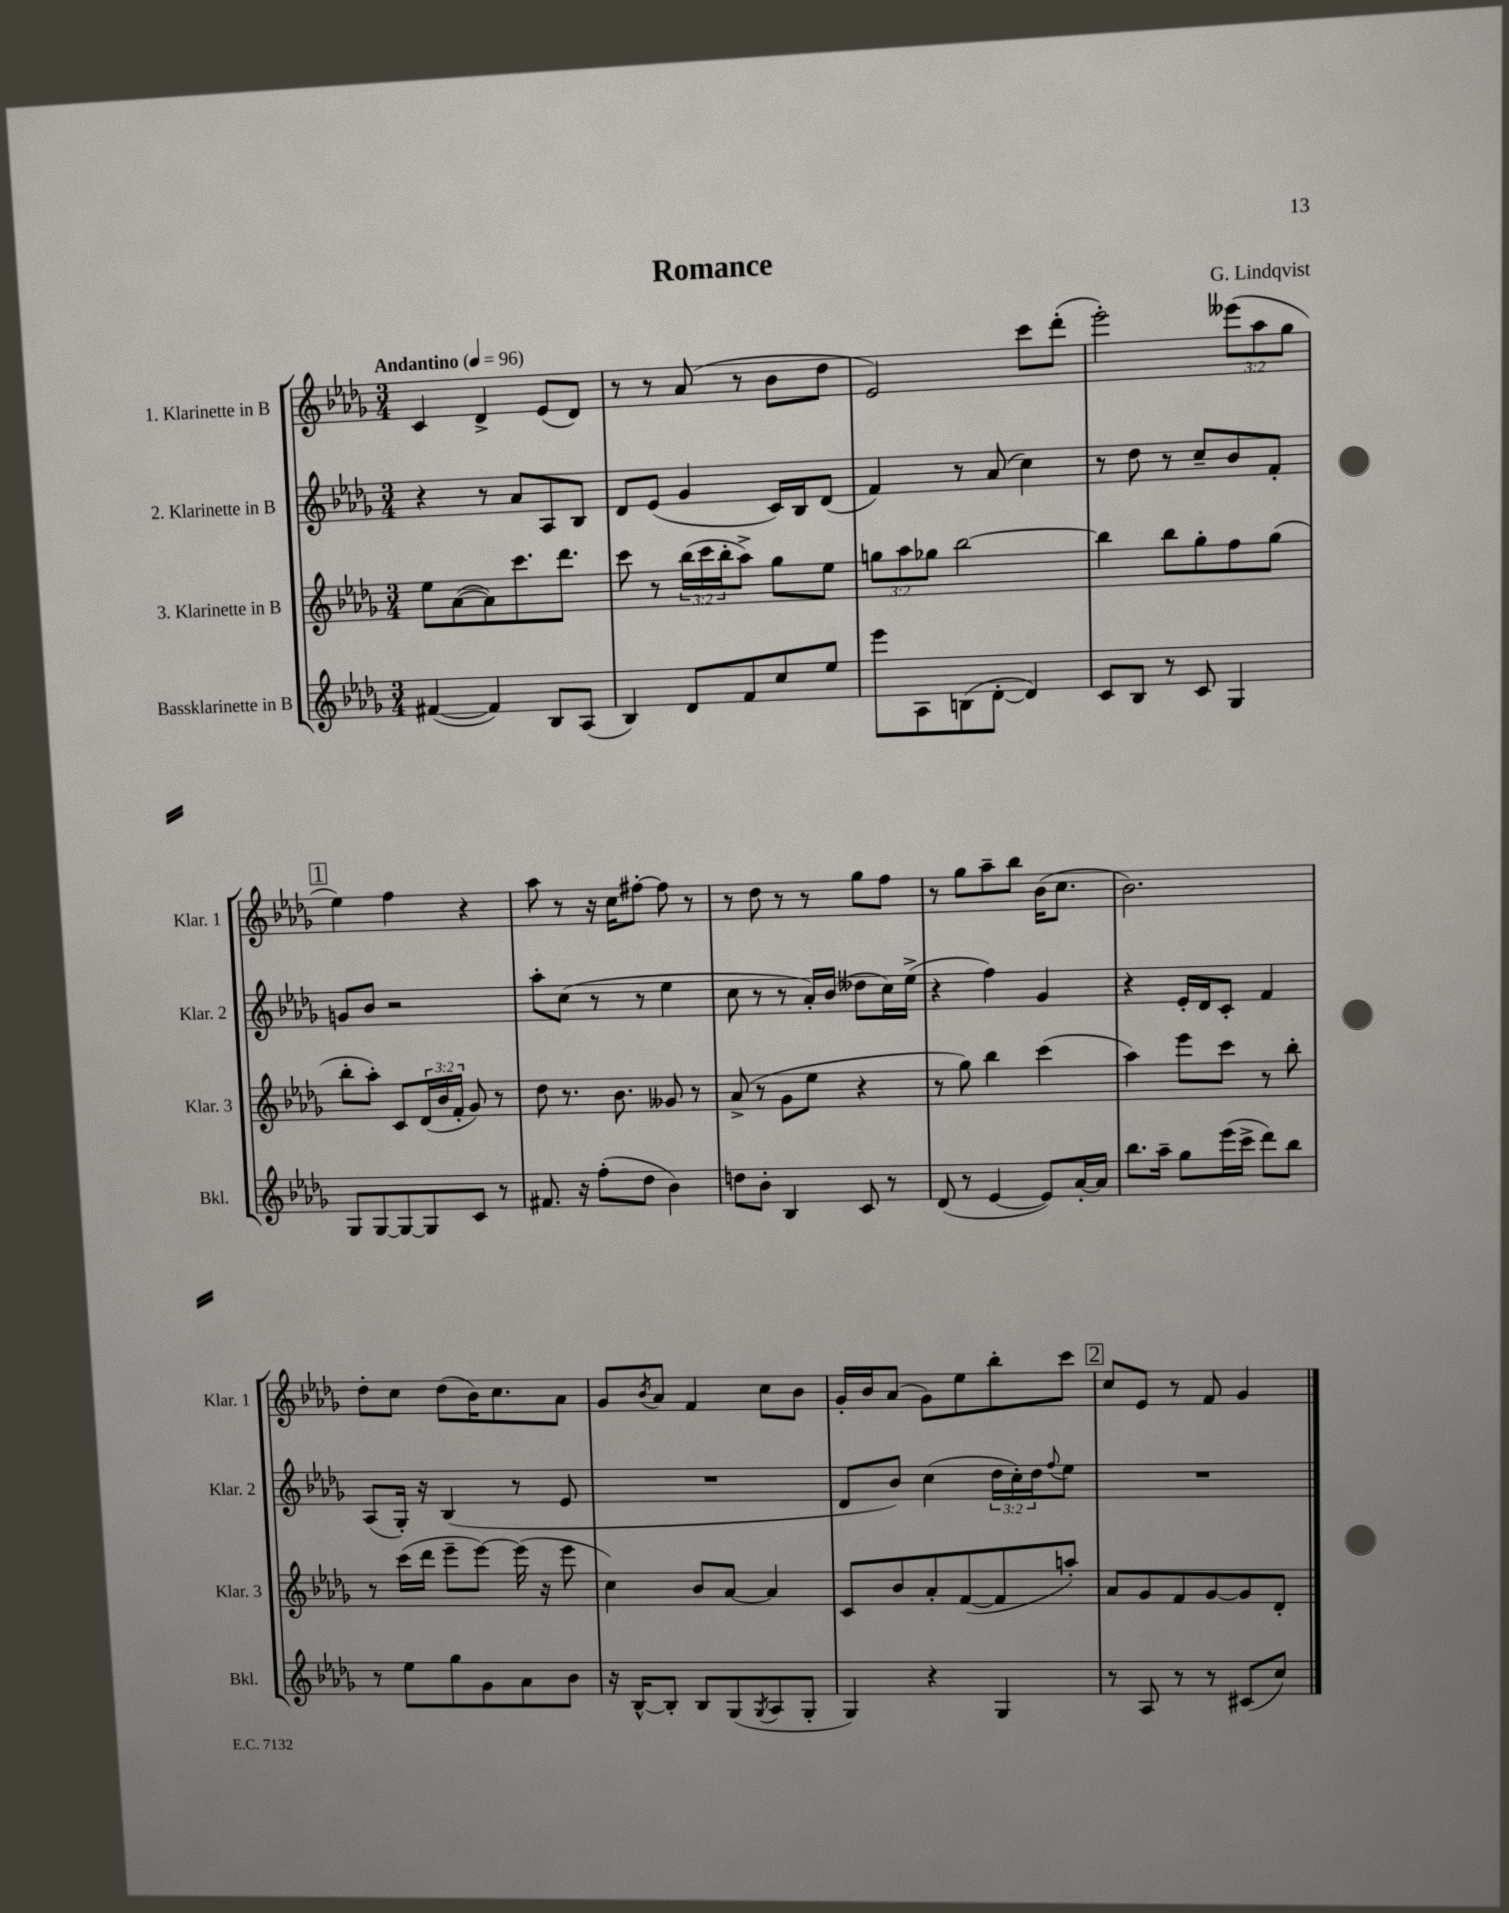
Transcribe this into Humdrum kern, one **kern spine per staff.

**kern	**kern	**kern	**kern
*part4	*part3	*part2	*part1
*staff4	*staff3	*staff2	*staff1
*I"Bassklarinette in B	*I"3. Klarinette in B	*I"2. Klarinette in B	*I"1. Klarinette in B
*I'Bkl.	*I'Klar. 3	*I'Klar. 2	*I'Klar. 1
*clefG2	*clefG2	*clefG2	*clefG2
*k[b-e-a-d-g-]	*k[b-e-a-d-g-]	*k[b-e-a-d-g-]	*k[b-e-a-d-g-]
*M3/4	*M3/4	*M3/4	*M3/4
*MM96	*MM96	*MM96	*MM96
=1	=1	=1	=1
!	!	!	!LO:TX:a:B:t=Andantino
([4f#X/	8ee-\L	4r	4c/
.	([8a-\	.	.
4f#/])	8a-\])	8r	4d-^/
.	8.ccc\	8a-/L	.
8B-/L	.	8A-/	(8e-/L
.	8.ddd-\J	.	.
(8A-/J	.	8B-/J	8d-/J)
=2	=2	=2	=2
4B-/)	8ccc\	8d-/L	8r
.	8r	(8e-/J	8r
8d-/L	(24bb-\LL	4g-/	(8a-/
.	24ccc\	.	.
.	24bb-'\J	.	.
8f/	8aa-^\J)	.	8r
8cc/	8gg-\L	16c/LL)	8b-\L
.	.	16B-/J	.
8ee-/J	8ee-\J	(8d-/J	8dd-\J
=3	=3	=3	=3
8eee-\L	12ggn\L	4f/)	2e-/)
.	12aa-\	.	.
8A-\	.	.	.
.	12gg-X\J	.	.
(8Bn\	[2bb-\	8r	.
[8d-'\J	.	(8a-/	.
4d-/])	.	4cc\)	8ccc\L
.	.	.	(8ddd-'\J
=4	=4	=4	=4
8c/L	4bb-\]	8r	2eee-'\)
8B-/J	.	8dd-\	.
8r	8bb-\L	8r	.
8c/	8gg-'\	8cc~/L	.
4G-/	8ff\	8b-/	(12eee--X\L
.	.	.	12aa-\
.	(8gg-\J	8f'/J	.
.	.	.	12gg-\J
!!LO:LB:g=z
!!LO:REH:place=s1:t=1
=5	=5	=5	=5
8G-/L	8bb-'\L	8gn/L	4ee-\)
[8G-/	8aa-'\J)	8b-/J	.
8G-/_	8c/L	2r	4ff\
8G-/]	(24d-/L	.	.
.	24b-/	.	.
.	24f'/JJ	.	.
8c/J	8g-/)	.	4r
8r	8r	.	.
=6	=6	=6	=6
8.f#X/	8dd-\	8aa-'\L	8aa-\
.	8.r	(8cc\J	8r
16r	.	.	.
(8ff'\L	.	8r	16r
.	8.b-\	.	16cc\KL
8dd-\J	.	8r	[8ff#X'\J
4b-\)	8g--X/	4ee-\	8ff#\]
.	8r	.	8r
=7	=7	=7	=7
8ddn\L	(8a-^/	8cc\	8r
8b-'\J	8r	8r	8dd-\
4B-/	8g-\L	8r	8r
.	8ee-\J	16a-'/LL)	8r
.	.	(16b-/JJ	.
8c/	4r	8dd--X\L	8gg-\L
8r	.	16cc\L)	8ff\J
.	.	(16ee-^\JJ	.
=8	=8	=8	=8
(8d-/	8r	4r	8r
8r	8gg-\)	.	8gg-\L
[4e-/	4bb-\	4ff\)	8aa-~\
.	.	.	8bb-\J
8e-/L])	(4ccc\	4g-/	(16b-\KL
.	.	.	8.cc\J
[16a-'/L	.	.	.
16a-/JJ]	.	.	.
=9	=9	=9	=9
8.bb-\L	4aa-\)	4r	2.b-\)
16aa-~\Jk	.	.	.
8gg-\L	8eee-\L	16e-'/LL	.
.	.	16d-/J	.
(16eee-\L	8ccc\J	8c'/J	.
16ccc^\JJ	.	.	.
8ddd-\L)	8r	4f/	.
8bb-\J	8bb-'\	.	.
!!LO:LB:g=z
=10	=10	=10	=10
8r	8r	(8A-/L	8dd-'\L
8ee-\L	(16ccc\LL	16G-'/Jk)	8cc\J
.	16ddd-\JJ	16r	.
8gg-\	8eee-~\L	(4B-/	(8dd-\L
8g-\	[8eee-\J)	.	16b-\K)
.	.	.	8.cc\
8a-\	(16eee-\]	8r	.
.	16r	.	.
8b-\J	8eee-\	8e-/	8a-\J
=11	=11	=11	=11
16r	4cc\)	2.r	8g-/L
[16B-^^/KL	.	.	.
.	.	.	8qb-/
8B-'/J]	.	.	8a-/J
8B-/L	8b-/L	.	4f/
(8G-/	[8a-/J	.	.
8qG-/	.	.	.
8A-/	4a-/]	.	8cc\L
8G-'/J	.	.	8b-\J
=12	=12	=12	=12
4G-/)	8c/L	8d-/L	16g-'/LL
.	.	.	16b-/J
.	8b-/	8b-/J)	(8a-/J
4r	8a-'/	(4cc\	8g-\L)
.	([8f/	.	8ee-\
4G-/	8f/]	24dd-\LL	8bb-'\
.	.	24cc'\)	.
.	.	24dd-\J	.
.	.	8qqff/	.
.	8aan'/J)	8ee-\J	8ccc\J
!!LO:REH:place=s1:t=2
=13	=13	=13	=13
8r	8a-/L	2.r	8cc/L
8A-/	8g-/	.	8e-/J
8r	8f/	.	8r
8r	[8g-/	.	8f/
(8c#X/L	8g-/]	.	4g-/
8cc/J)	8d-'/J	.	.
==	==	==	==
*-	*-	*-	*-
